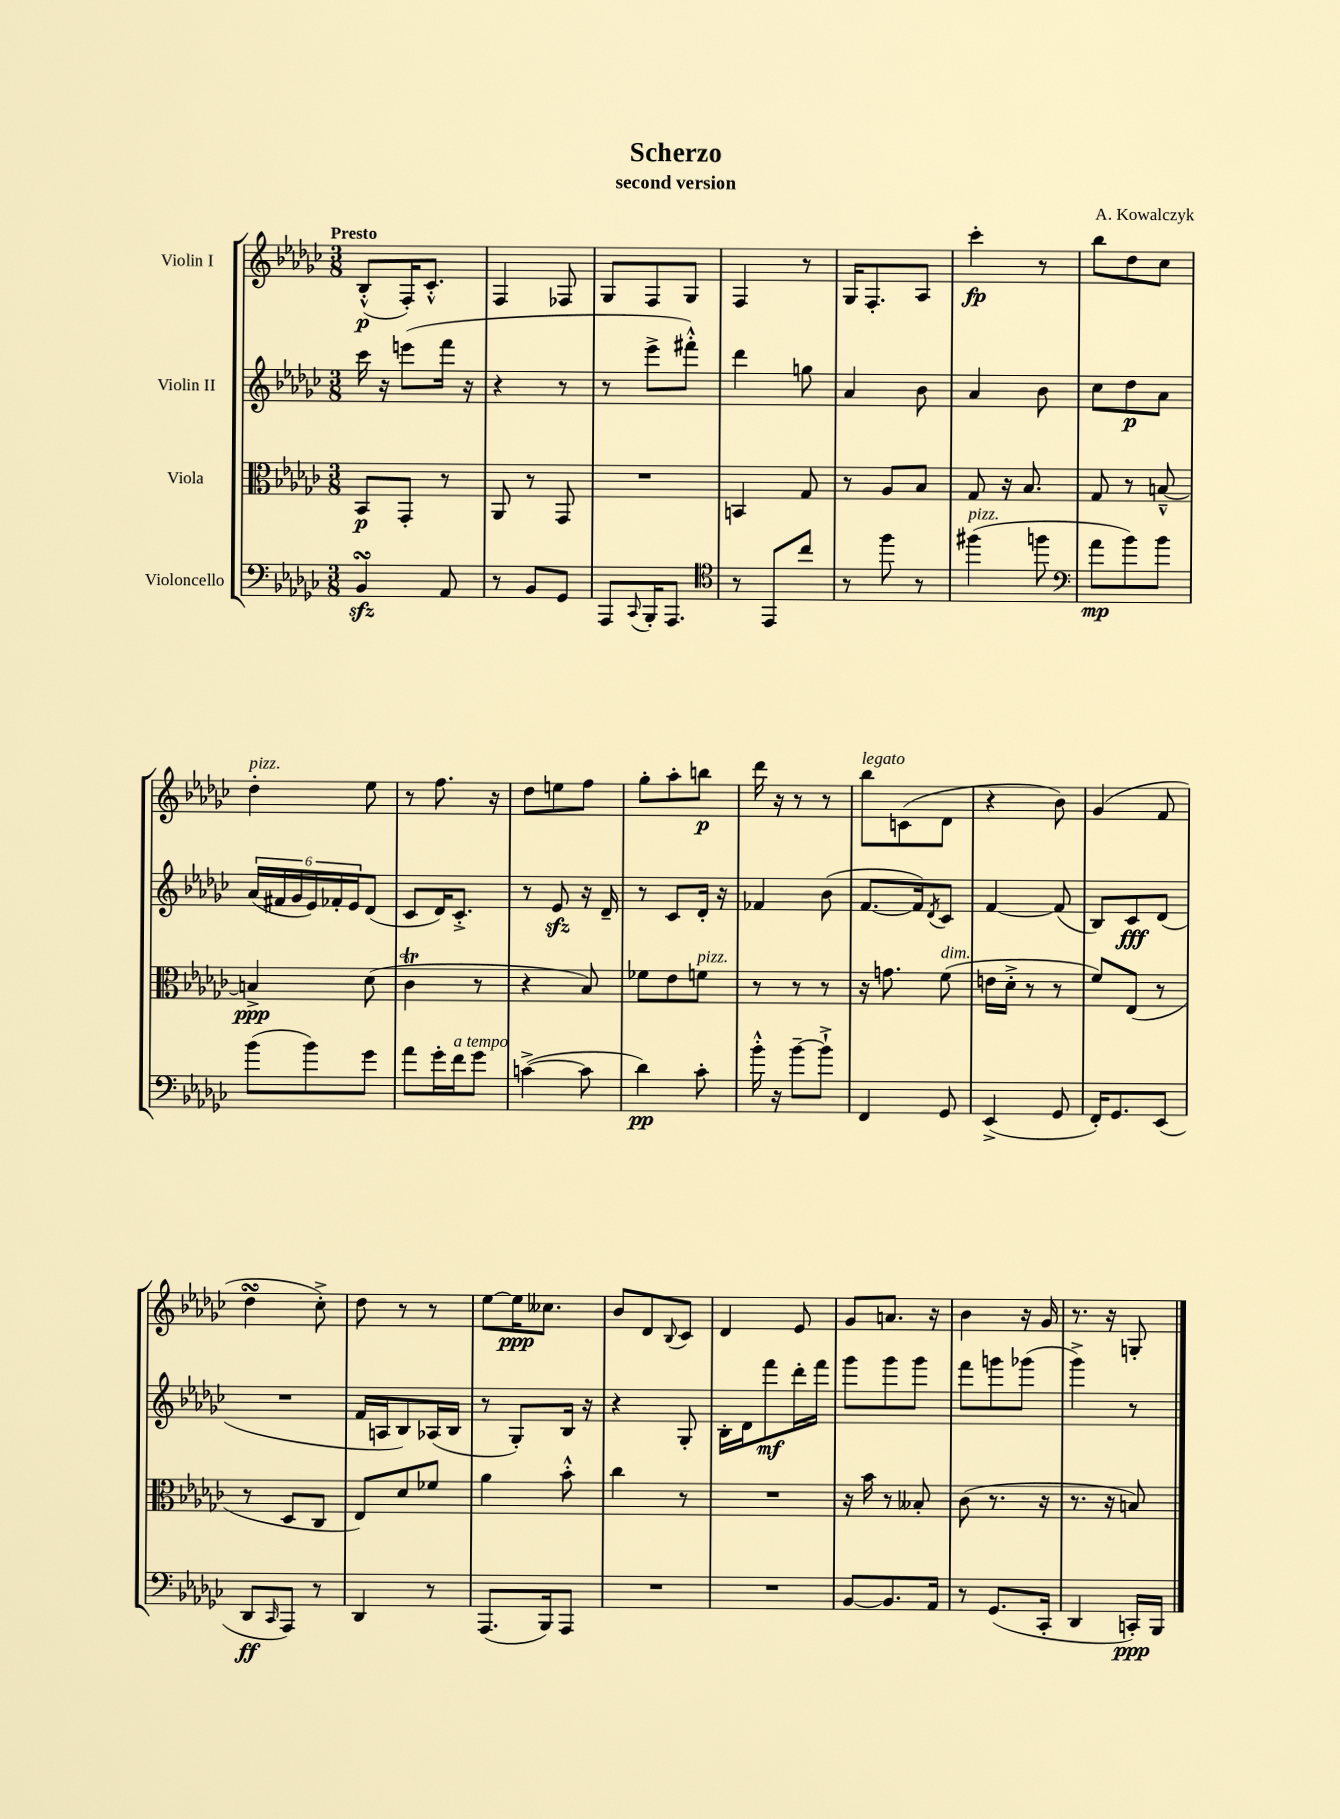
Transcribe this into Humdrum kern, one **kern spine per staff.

**kern	**dynam	**kern	**dynam	**kern	**dynam	**kern	**dynam
*part4	*part4	*part3	*part3	*part2	*part2	*part1	*part1
*staff4	*staff4	*staff3	*staff3	*staff2	*staff2	*staff1	*staff1
*I"Violoncello	*	*I"Viola	*	*I"Violin II	*	*I"Violin I	*
*clefF4	*	*clefC3	*	*clefG2	*	*clefG2	*
*k[b-e-a-d-g-c-]	*	*k[b-e-a-d-g-c-]	*	*k[b-e-a-d-g-c-]	*	*k[b-e-a-d-g-c-]	*
*M3/8	*	*M3/8	*	*M3/8	*	*M3/8	*
=1	=1	=1	=1	=1	=1	=1	=1
!	!	!	!	!	!	!LO:TX:a:B:t=Presto	!
4BB-zzsSsS/	.	8BB-/L	p	16ccc-\	.	(8B-'^^/L	p
.	.	.	.	16r	.	.	.
.	.	8GG-'/J	.	(8eeen\L	.	16F'/K)	.
.	.	.	.	.	.	8.c-'^^/J	.
8AA-/	.	8r	.	16fff\Jk	.	.	.
.	.	.	.	16r	.	.	.
=2	=2	=2	=2	=2	=2	=2	=2
8r	.	8AA-/	.	4r	.	4F/	.
8BB-/L	.	8r	.	.	.	.	.
8GG-/J	.	8GG-/	.	8r	.	8F-X/	.
=3	=3	=3	=3	=3	=3	=3	=3
8AAA-/L	.	4.r	.	8r	.	8G-/L	.
8qqCC-/	.	.	.	.	.	.	.
16BBB-'/K	.	.	.	8eee-^\L	.	8F/	.
8.AAA-/J	.	.	.	.	.	.	.
.	.	.	.	8fff#X'^^\J)	.	8G-/J	.
=4	=4	=4	=4	=4	=4	=4	=4
*clefC4	*	*	*	*	*	*	*
8r	.	4BBn/	.	4ddd-\	.	4F/	.
8EE-/L	.	.	.	.	.	.	.
8cc-/J	.	8G-/	.	8ggn\	.	8r	.
=5	=5	=5	=5	=5	=5	=5	=5
8r	.	8r	.	4a-/	.	16G-/KL	.
.	.	.	.	.	.	8.F'/	.
8ff\	.	8A-/L	.	.	.	.	.
8r	.	8B-/J	.	8b-\	.	8A-/J	.
=6	=6	=6	=6	=6	=6	=6	=6
!LO:TX:a:i:t=pizz.	!	!	!	!	!	!	!
(4ff#X\	.	8G-/	.	4a-/	.	4ccc-'\	fp
.	.	16r	.	.	.	.	.
.	.	8.B-/	.	.	.	.	.
8ffn\	.	.	.	8b-\	.	8r	.
=7	=7	=7	=7	=7	=7	=7	=7
*clefF4	*	*	*	*	*	*	*
8a-\L	mp	8G-/	.	8cc-\L	.	8bb-\L	.
8b-\)	.	8r	.	8dd-\	p	8dd-\	.
8b-\J	.	[8Bn~^^/	.	8a-\J	.	8cc-\J	.
!!LO:LB:g=z
=8	=8	=8	=8	=8	=8	=8	=8
!	!	!	!	!	!	!LO:TX:a:i:t=pizz.	!
(8b-\L	.	4Bn^/]	ppp	(24a-/LL	.	4dd-'\	.
.	.	.	.	24f#X/	.	.	.
.	.	.	.	24g-/	.	.	.
8b-\)	.	.	.	24e-/)	.	.	.
.	.	.	.	24f-X'/	.	.	.
.	.	.	.	24e-/J	.	.	.
8g-\J	.	(8d-\	.	(8d-/J	.	8ee-\	.
=9	=9	=9	=9	=9	=9	=9	=9
8a-\L	.	4c-T\	.	8c-/L	.	8r	.
16g-'\L	.	.	.	16d-/K)	.	8.ff\	.
!LO:TX:a:i:t=a tempo	!	!	!	!	!	!	!
16f\J	.	.	.	8.c-'^/J	.	.	.
8g-\J	.	8r	.	.	.	.	.
.	.	.	.	.	.	16r	.
=10	=10	=10	=10	=10	=10	=10	=10
([4cn^\	.	4r	.	8r	.	8dd-\L	.
.	.	.	.	8e-zz/	.	8een\	.
8c\]	.	8B-/)	.	16r	.	8ff\J	.
.	.	.	.	16d-~/	.	.	.
=11	=11	=11	=11	=11	=11	=11	=11
4d-\)	pp	8f-X\L	.	8r	.	8gg-'\L	.
.	.	8e-\	.	8c-/L	.	8aa-'\	.
!	!	!LO:TX:a:i:t=pizz.	!	!	!	!	!
8c-'\	.	8fn\J	.	16d-'/Jk	.	8bbn\J	p
.	.	.	.	16r	.	.	.
=12	=12	=12	=12	=12	=12	=12	=12
16b-'^^\	.	8r	.	4f-X/	.	16ddd-\	.
16r	.	.	.	.	.	16r	.
[8b-~\L	.	8r	.	.	.	8r	.
8b-`^\J]	.	8r	.	(8b-\	.	8r	.
=13	=13	=13	=13	=13	=13	=13	=13
!	!	!	!	!	!	!LO:TX:a:i:t=legato	!
4FF/	.	16r	.	[8.f/L	.	8bb-\L	.
.	.	8.gn\	.	.	.	.	.
.	.	.	.	.	.	(8cn\	.
.	.	.	.	16f/k])	.	.	.
.	.	.	.	8qd-/	.	.	.
!	!	!LO:TX:a:i:t=dim.	!	!	!	!	!
8GG-/	.	(8f\	.	8c-/J	.	8d-\J	.
=14	=14	=14	=14	=14	=14	=14	=14
(4EE-^/	.	16en\LL	.	[4f/	.	4r	.
.	.	16d-'^\JJ	.	.	.	.	.
.	.	8r	.	.	.	.	.
8GG-/	.	8r	.	(8f/]	.	8b-\)	.
=15	=15	=15	=15	=15	=15	=15	=15
16FF'/KL)	.	8f/L)	.	8B-/L)	.	(4g-/	.
8.GG-/	.	.	.	.	.	.	.
.	.	(8E-/J	.	8c-/	fff	.	.
(8EE-/J	.	8r	.	(8d-/J	.	8f/	.
!!LO:LB:g=z
=16	=16	=16	=16	=16	=16	=16	=16
8DD-/L	ff	8r	.	4.r	.	4dd-sSSS\	.
16qqCC-/	.	.	.	.	.	.	.
8AAA-/J)	.	8D-/L	.	.	.	.	.
8r	.	8C-/J	.	.	.	8cc-'^\)	.
=17	=17	=17	=17	=17	=17	=17	=17
4DD-/	.	8E-/L)	.	16f/LL	.	8dd-\	.
.	.	.	.	16An/J	.	.	.
.	.	8d-/	.	8B-/)	.	8r	.
8r	.	8f-X/J	.	(16A-X/L	.	8r	.
.	.	.	.	16B-/JJ	.	.	.
=18	=18	=18	=18	=18	=18	=18	=18
(8.AAA-/L	.	4a-\	.	8r	.	[8ee-\L	.
.	.	.	.	8G-'/L)	.	16ee-\K]	ppp
16BBB-/k)	.	.	.	.	.	8.cc--X\J	.
8AAA-/J	.	8b-'^^\	.	16B-/Jk	.	.	.
.	.	.	.	16r	.	.	.
=19	=19	=19	=19	=19	=19	=19	=19
4.r	.	4cc-\	.	4r	.	8b-/L	.
.	.	.	.	.	.	8d-/	.
.	.	.	.	.	.	8qqB-/	.
.	.	8r	.	8G-'/	.	8c-/J	.
=20	=20	=20	=20	=20	=20	=20	=20
4.r	.	4.r	.	16B-'\LL	.	4d-/	.
.	.	.	.	16d-\J	.	.	.
.	.	.	.	8fff\	mf	.	.
.	.	.	.	16ddd-'\L	.	8e-/	.
.	.	.	.	16fff\JJ	.	.	.
=21	=21	=21	=21	=21	=21	=21	=21
[8BB-/L	.	16r	.	8ggg-\L	.	8g-/L	.
.	.	16b-\	.	.	.	.	.
8.BB-/]	.	8r	.	8ggg-\	.	8.an/J	.
.	.	8B--X'/	.	8ggg-\J	.	.	.
16AA-/Jk	.	.	.	.	.	16r	.
=22	=22	=22	=22	=22	=22	=22	=22
8r	.	(8c-\	.	8fff\L	.	4b-\	.
(8.GG-/L	.	8.r	.	8gggn\	.	.	.
.	.	.	.	(8ggg-X\J	.	16r	.
16CC-'/Jk	.	16r	.	.	.	16g-/	.
=23	=23	=23	=23	=23	=23	=23	=23
4DD-/	.	8.r	.	4ggg-^\)	.	8.r	.
.	.	16r	.	.	.	16r	.
16CCn'/LL)	ppp	8Bn/)	.	8r	.	8Gn'/	.
16BBB-/JJ	.	.	.	.	.	.	.
==	==	==	==	==	==	==	==
*-	*-	*-	*-	*-	*-	*-	*-
